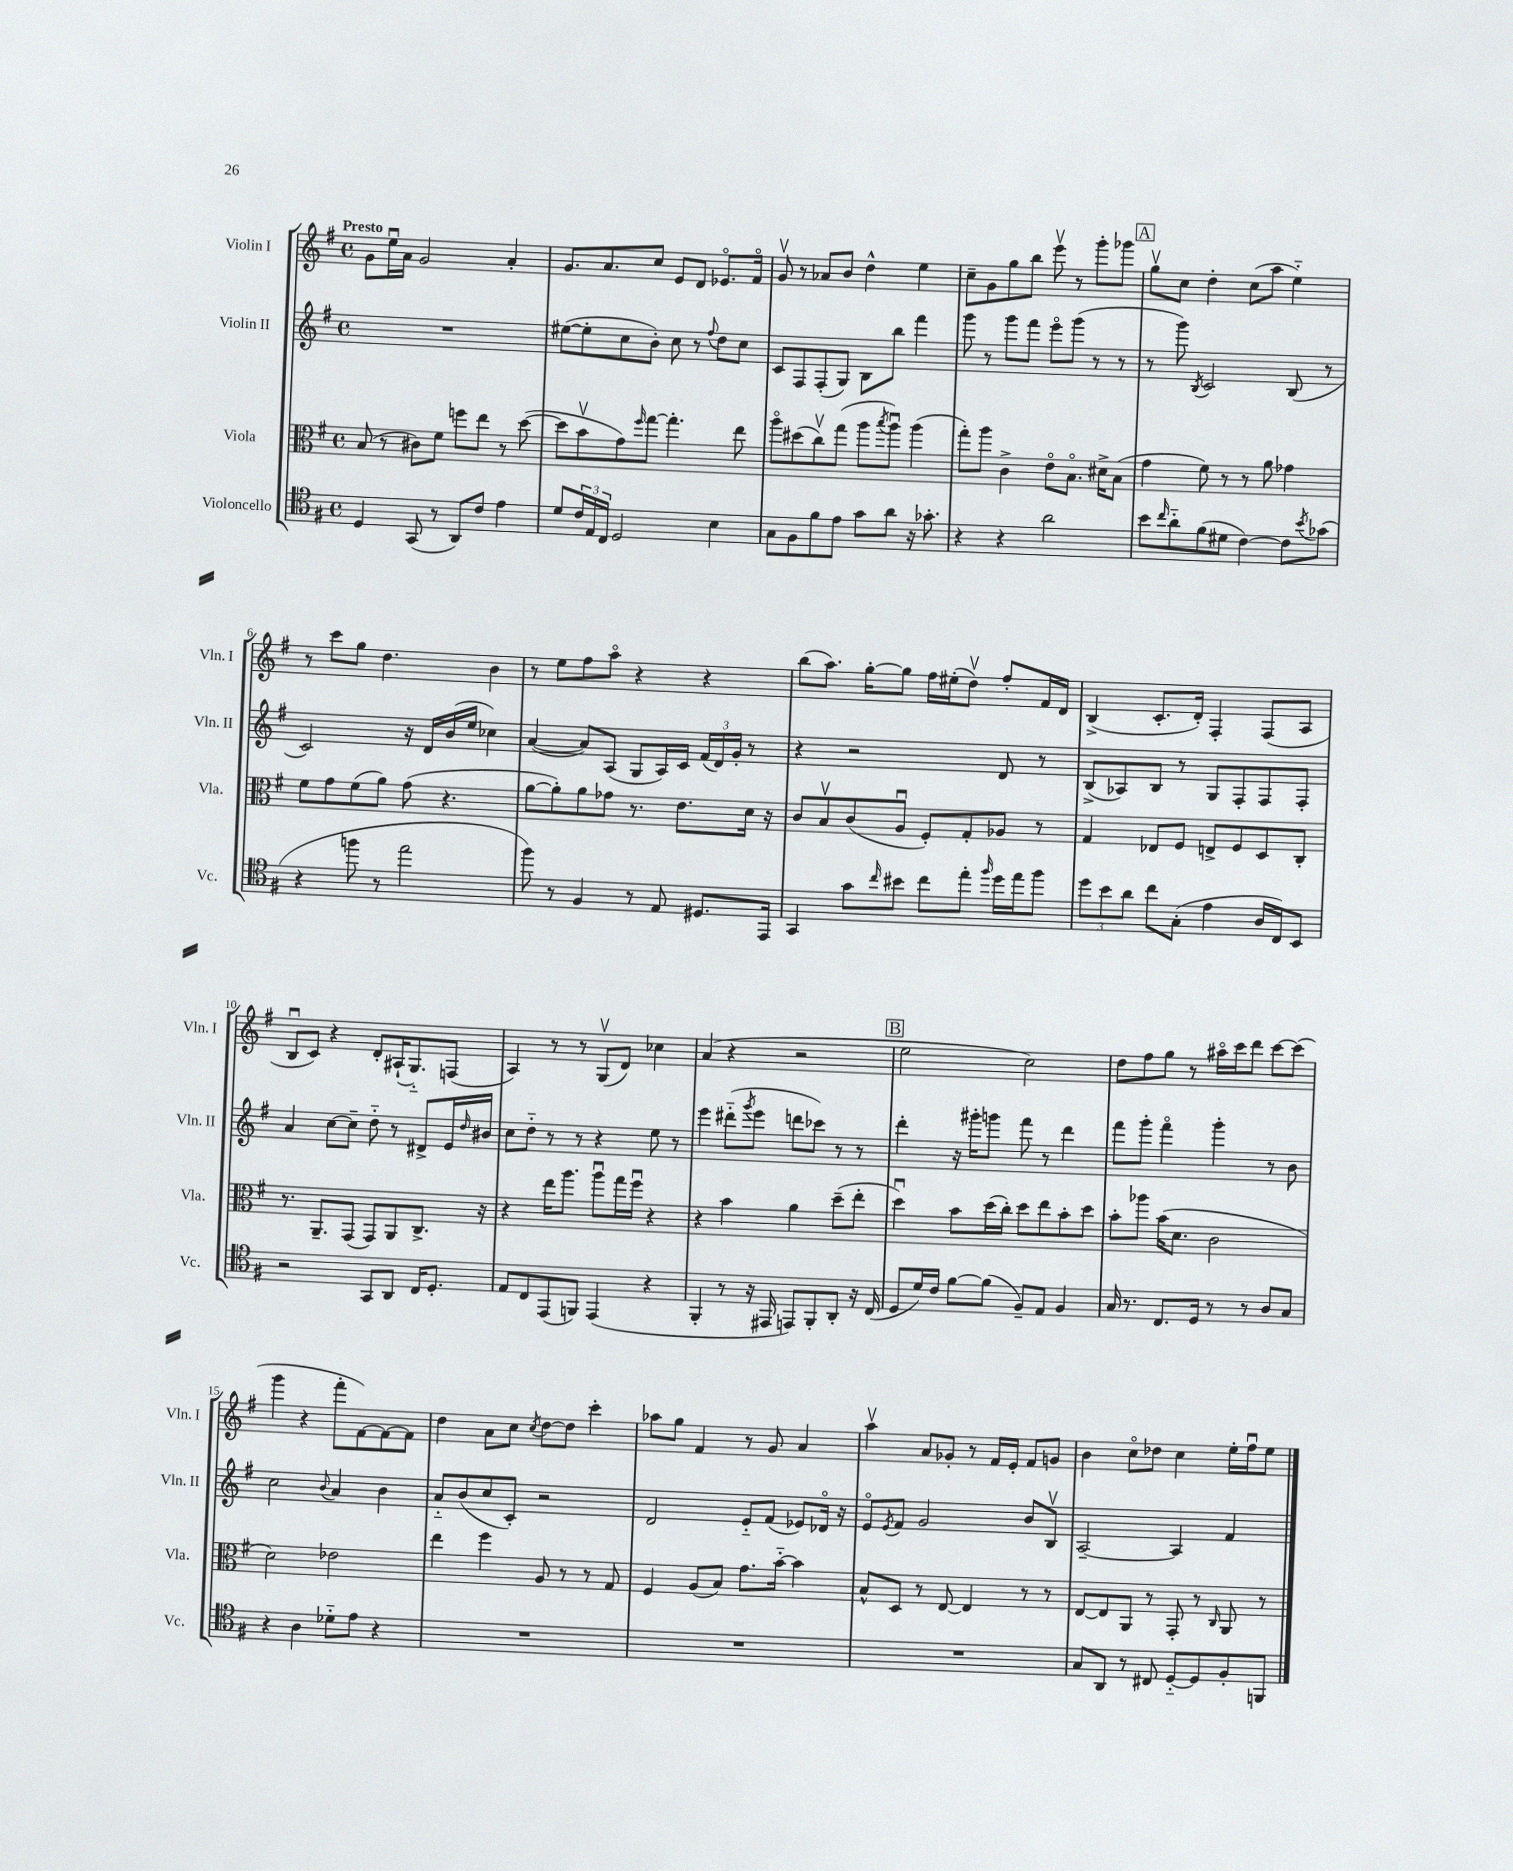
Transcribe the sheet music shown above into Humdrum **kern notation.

**kern	**kern	**kern	**kern
*part4	*part3	*part2	*part1
*staff4	*staff3	*staff2	*staff1
*I"Violoncello	*I"Viola	*I"Violin II	*I"Violin I
*I'Vc.	*I'Vla.	*I'Vln. II	*I'Vln. I
*clefC4	*clefC3	*clefG2	*clefG2
*k[f#]	*k[f#]	*k[f#]	*k[f#]
*M4/4	*M4/4	*M4/4	*M4/4
*met(c)	*met(c)	*met(c)	*met(c)
=1	=1	=1	=1
!	!	!	!LO:TX:a:B:t=Presto
4D/	(8B/	1r	8g\L
.	8r	.	16eeu\L
.	.	.	16a\JJ
(8GG/	8c#X\L)	.	2g/
8r	8f#\J	.	.
8AA/L)	8ffn\L	.	.
8c/J	8ee\J	.	.
4e\	8r	.	4a'/
.	([8dd\	.	.
=2	=2	=2	=2
8d/L	8dd\L]	([8ee#X\L	8.g/L
24c/L	8bv\	8ee#'\]	.
24E/	.	.	.
.	.	.	8.a/
24C/JJ	.	.	.
2D/	8g\)	8cc\	.
.	16qqff#/	.	.
.	[8gg\J	8b'\J)	8cc/J
.	4.gg'\]	8cc\	8e/L
.	.	8r	8d/J
.	.	8qqff#/	.
4B\	.	8dd\L	8.e-X/L
.	8ee\	8cc\J	.
.	.	.	16f#/Jk
=3	=3	=3	=3
8G\L	8aa\L	8c/L	8gv/
8F#\	(8dd#X\	8F#/	8r
8f#\	8ccv\)	(8F#'/	8a-X/L
8e\J	(8gg\J	8G/J)	8b/J
8g\L	8aa\L	8B\L	4dd^^\
.	8qbb/	.	.
8a\J	8aau\J)	8bb\J	.
16r	(4aa\	4fff#\	4ee\
8.g-X'\	.	.	.
=4	=4	=4	=4
4r	8gg'\L)	8ggg\	8cc~\L
.	8aa\J	8r	8g\
4r	4c^\	8ggg\L	8gg\
.	.	8fff#\J	8bb\J
2a\	8e\L	8eee\L	8eeev\
.	8.B\J	(8ggg\J	8r
.	.	8r	8ggg'\L
.	16d#X^\KL	.	.
.	(8B\J	8r	8ggg-X\J
!!LO:REH:place=s1:t=A
=5	=5	=5	=5
8b\L	4g\	8r	8ggv\L
16qqcc/	.	.	.
8a\	.	8ggg\)	8cc\J
.	.	8qB/	.
(8f#\	8f#\)	2c/	4dd'\
8d#X\J	8r	.	.
[4c\)	8r	.	(8cc\L
.	8a\	.	8aa\J
8c\L]	4g-X\	(8B/	4ee\)
8qb/	.	.	.
(8g-X\J	.	8r	.
!!LO:LB:g=z
=6	=6	=6	=6
4r	8f#\L	2c/)	8r
.	8g\	.	8ccc\L
8ffn\	(8f#\	.	8gg\J
8r	8a\J)	.	4.dd\
2ee\	(8g\	16r	.
.	.	16d/LL	.
.	4.r	(16b/	.
.	.	16ee/JJ	.
.	.	4cc-X\)	4b\
=7	=7	=7	=7
8ff#\)	[8a\L	([4a/	8r
8r	8a'\])	.	8ee\L
4F#/	8a\	8a/L])	8ff#\
.	8g-X\J	(8A/J	8aa\J
8r	8.r	8G/L	4r
8E/	.	16A/L)	.
.	8.e\L	16c/JJ	.
8.D#X/L	.	(24f#/LL	4r
.	.	24d/)	.
.	.	24g'/JJ	.
.	16d\Jk	8r	.
16EE/Jk	16r	.	.
=8	=8	=8	=8
4GG/	8c/L	4r	(8bb\L
.	8Bv/	.	8.aa\J)
8g\L	(8c/	2r	.
.	.	.	[16gg'\KL
16qqcc/	.	.	.
8b#X\J	8Au/J	.	8gg\J]
8cc\L	8F#'/L)	.	16ff#\LL
.	.	.	(16ee#X'\J
8ee'\J	8G'/	.	8ddv\J)
16qqff#/	.	.	.
16dd\LL	8A-X/J	8d/	8ff#'/L
16ee\J	.	.	.
8ff#\J	8r	8r	16f#/L
.	.	.	16d/JJ
=9	=9	=9	=9
12dd\L	4G/	(8B^/L	(4B^/
12b\	.	.	.
.	.	8A-X/)	.
12a\J	.	.	.
8cc\L	8E-X/L	8B/J	8.c'/L
(8G'\J	8F#/J	8r	.
.	.	.	16d'/Jk)
4e\	8En^/L	8G/L	4F#'/
.	8F#/	8F#'/	.
16A/LL	8D/	8F#/	(8F#/L
16C/J)	.	.	.
8BB/J	8C'/J	8F#'/J	8A/J
!!LO:LB:g=z
=10	=10	=10	=10
2r	8.r	4a/	8Bu/L
.	.	.	8c/J)
.	8.AA~/L	.	.
.	.	[8cc\L	4r
.	(8GG/J	8cc~\J]	.
8GG/L	8GG/L)	8dd\	8d'/L
8AA/J	8AA/	8r	(16A#X`/K
.	.	.	8.G/)
16C/KL	8.C^/J	8d#X^/L	.
8.D'/J	.	.	.
.	.	16e/L	(8Fn/J
.	.	16qqdd/	.
.	16r	16b#X/JJ	.
=11	=11	=11	=11
8E/L	4r	8cc\L	4A/)
8C/	.	8dd\J	.
(8EE/	16ee\KL	8r	8r
.	8.aa\J	.	.
8FFn/J)	.	8r	8r
(4EE/	8aau\L	4r	(8Gv/L
.	16gg\L	.	8d/J)
.	16ff#u\JJ	.	.
4r	4r	8ee\	4cc-X\
.	.	8r	.
=12	=12	=12	=12
4FF#'/	4r	4eee\	(4a/
8r	4b\	(8ddd#X\L	4r
.	.	8qggg/	.
16r	.	8eee\J	.
16EE#X/	.	.	.
8EEn/L)	4a\	8dddn\L	2r
8FF#'/	.	8ccc-X\J)	.
8AA'/J	(8dd~\L	8r	.
16r	8ee'\J	8r	.
(16C/	.	.	.
!!LO:REH:place=s1:t=B
=13	=13	=13	=13
8D/L	4ddu\)	4ddd'\	2ee\
16d/L)	.	.	.
16c/JJ	.	.	.
[8f#\L	8b\L	16r	.
.	.	16ggg#X'\KL	.
(8f#\J]	(16dd\L	8gggn\J	.
.	16cc'\JJ)	.	.
8F#~/L)	8dd\L	8fff#\	2cc\)
8E/J	8ee\	8r	.
4F#/	8b'\	4ddd\	.
.	8dd\J	.	.
=14	=14	=14	=14
16G/	8b'\L	8fff#\L	8dd\L
8.r	.	.	.
.	8aa-X\J	8ggg'\J	8ff#\
8.C/L	(16b\KL	4fff#\	8gg\J
.	8.d\J	.	.
.	.	.	8r
16D/Jk	.	.	.
8r	2c\	4ggg'\	16aa#X\LL
.	.	.	16ccc\J
8r	.	.	8ddd\J
8A/L	.	8r	[8ccc\L
8G/J	.	8b\	(8ccc\J]
!!LO:LB:g=z
=15	=15	=15	=15
4r	2d\)	2cc\	4ggg\
4A\	.	.	4r
.	.	8qqb/	.
8d-X\L	2e-X\	4a/	8fff#'\L
8e\J	.	.	[8f#\)
4r	.	4b\	8f#\_
.	.	.	8f#\J]
=16	=16	=16	=16
1r	4ee\	8a/L	4dd\
.	.	(8b/	.
.	4ff#\	8cc/	8a\L
.	.	8c'/J)	8cc\J
.	.	.	8qcc/
.	8A/	2r	[8dd\L
.	8r	.	8dd\J]
.	8r	.	4ccc'\
.	8G/	.	.
=17	=17	=17	=17
1r	4F#/	2d/	8aa-X\L
.	.	.	8gg\J
.	(8A/L	.	4f#/
.	8B/J)	.	.
.	8.g\L	8e/L	8r
.	.	(8f#/J	8g/
.	[16b\Jk	.	.
.	4b\]	8e-X/L)	4a/
.	.	16d-X/Jk	.
.	.	16r	.
=18	=18	=18	=18
1r	8B^^/L	8e/L	4aav\
.	.	8qe/	.
.	8D/J	8f#/J	.
.	8r	2g/	8a/L
.	[8E/	.	8g-X'/J
.	4E/]	.	8r
.	.	.	16f#/LL
.	.	.	16e'/JJ
.	8r	8b/L	8f#/L
.	8r	8Bv/J	8gn/J
=19	=19	=19	=19
8G/L	[8E/L	[2A~/	4b\
8AA/J	8E/]	.	.
8r	8AA/J	.	8cc\L
8C#X/	8r	.	8dd-X\J
[8D/L	8GG'/	4A/]	4cc\
8D/]	8r	.	.
.	16qqC/	.	.
8F#'/	8AA/	4f#/	16ee'\LL
.	.	.	16ff#u\J
8FFn/J	8r	.	8ee\J
==	==	==	==
*-	*-	*-	*-
